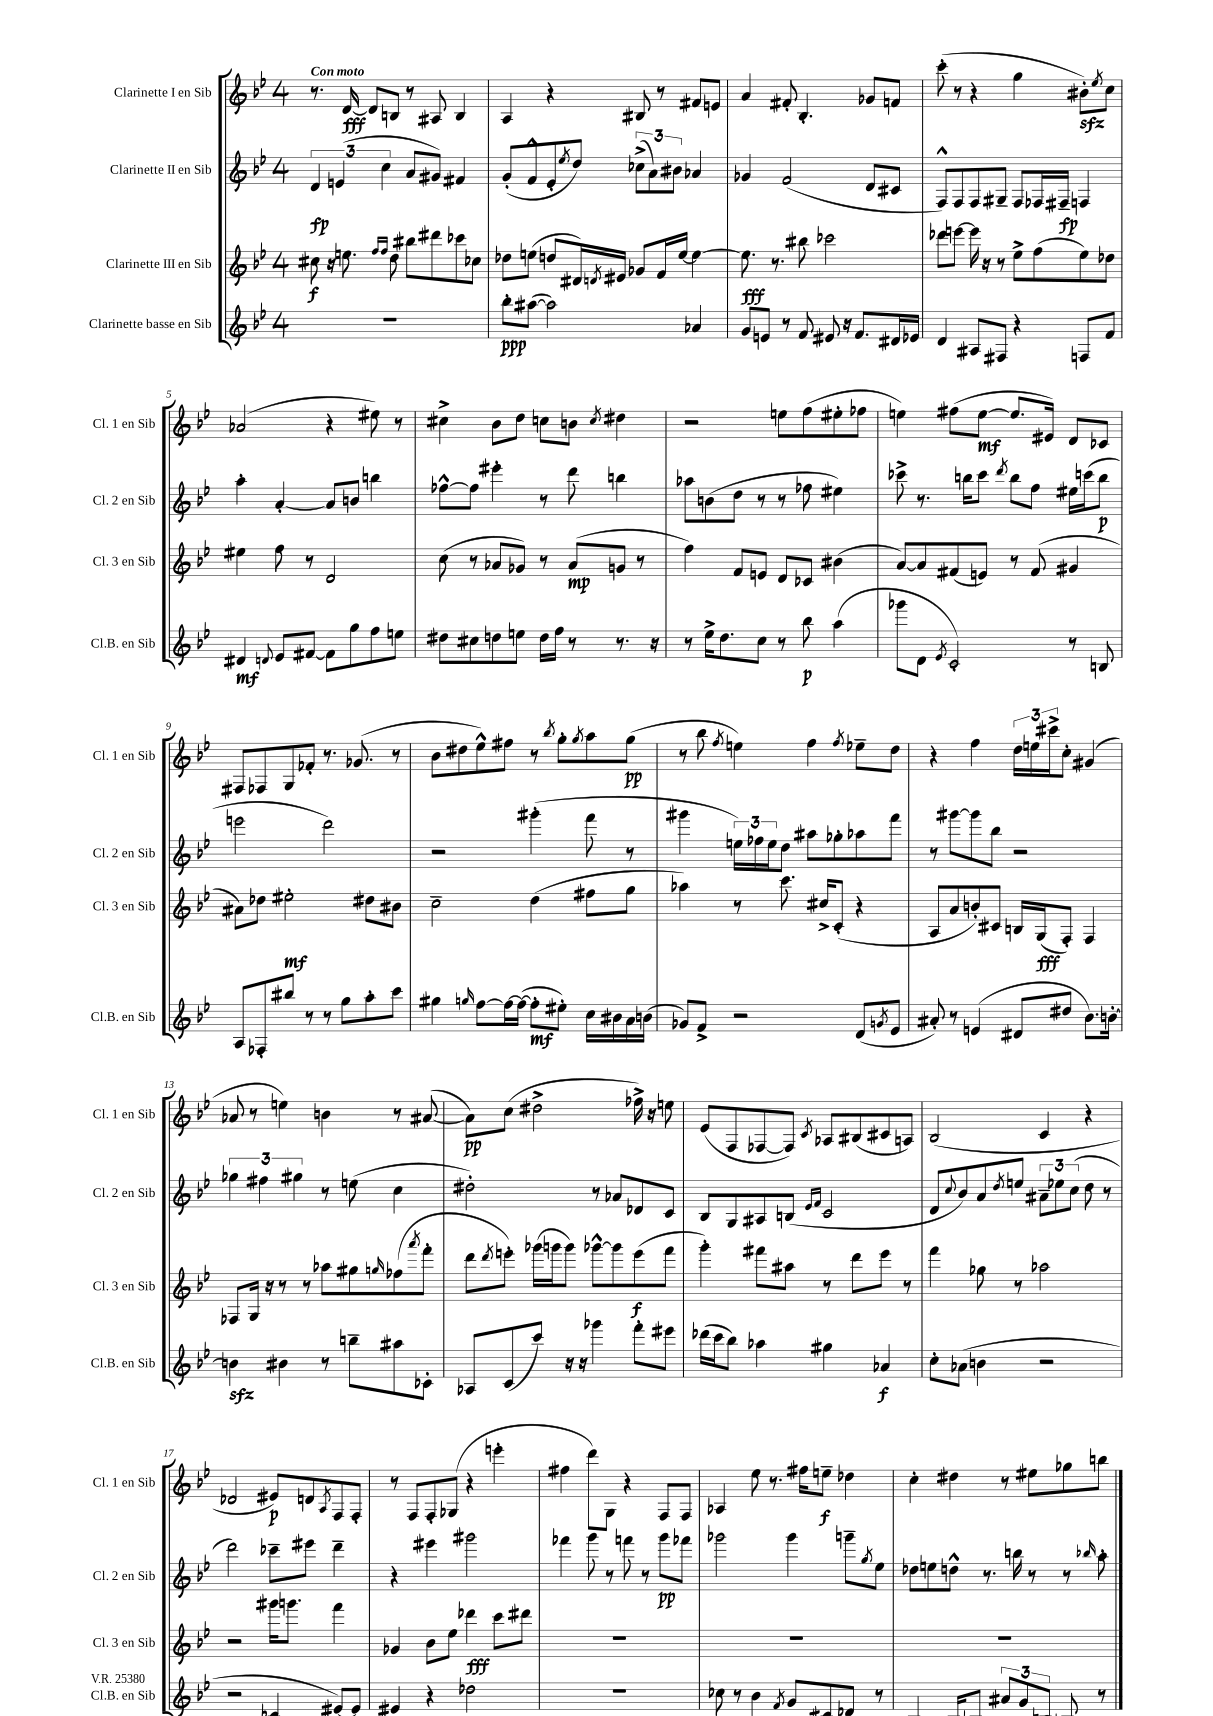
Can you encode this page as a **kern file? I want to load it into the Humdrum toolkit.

**kern	**kern	**kern	**kern
*staff4	*staff3	*staff2	*staff1
*clefG2	*clefG2	*clefG2	*clefG2
*k[b-e-]	*k[b-e-]	*k[b-e-]	*k[b-e-]
*M4/4	*M4/4	*M4/4	*M4/4
1r	8cc#	6d	8.r
.	16r	.	.
.	.	(6e	.
.	8.ee	.	[16d
.	.	.	8d]
.	.	6cc	.
.	16qqff	.	.
.	16qqff	.	.
.	8dd	.	8B
.	8bb#	8a	8r
.	8ddd#	8g#)	8A#
.	8ccc-	4f#	4B
.	8cc-	.	.
=	=	=	=
8bb-'	8dd-	(8g'	4A
([8aa#	(8ee	8f^^	.
2aa#])	8dd	8e-'	4r
.	.	8qee-	.
.	16d#)	8dd)	.
.	8qd	.	.
.	16e#	.	.
.	8g-	(12cc-^	8B#
.	.	12a)	.
.	16f	.	8r
.	.	12b#	.
.	[16ee	.	.
4a-	4ee_	4a-	8f#
.	.	.	8e
=	=	=	=
8g	8.ee]	4g-	4a
8e	.	.	.
.	8.r	.	.
8r	.	(2f	8f#'
8f	8bb#	.	4.B-'
8e#	2ccc-	.	.
16r	.	.	.
8.f	.	.	.
.	.	8d	8g-
16d#	.	8c#	8f
16e-	.	.	.
=	=	=	=
4d	8ddd-	8F^^)	(8ccc'
.	[8eee	8F	8r
8A#	16eee]	8F	4r
.	16r	.	.
8F#	8r	8G#~	.
4r	8ee-^	8F	4gg
.	(8ff	16F-	.
.	.	16F#~	.
8F	8ee-)	4F	8b#')
.	.	.	8qee-
8f	8dd-	.	8cc
=	=	=	=
4d#	4ee#	4aa'	(2a-
8qqd	.	.	.
8e-	8ff	[4a'	.
[8f#	8r	.	.
8f#]	2d	8a]	4r
8gg	.	8b	.
8ff	.	4bb	8ee#)
8ee	.	.	8r
=	=	=	=
8dd#	(8cc	[8ff-^^	4cc#^
8cc#	8r	8ff-]	.
8dd	8a-	4eee#'	8b-
8ee	8g-)	.	8dd
16dd	8r	8r	8cc
16ff	.	.	.
8r	(8a-	8ddd	8b
.	.	.	8qcc
8.r	8g	4bb	4dd#
.	8r	.	.
16r	.	.	.
=	=	=	=
8r	4ff)	8aa-	2r
16ee-^	.	(8b	.
8.dd	.	.	.
.	8f	8dd	.
8cc	8e	8r	.
8r	8d	8r	8ee
8bb-	8c-	8ff-	(8ff
(4aa	(4b#	4ee#)	8ee#'
.	.	.	8ff-
=	=	=	=
8ggg-	[8a)	8ccc-^	4ee)
8d	8a]	8.r	.
8qe-	.	.	.
2c')	(8f#	.	(8ff#
.	.	16bb	.
.	8e)	8ccc-	[8ee
.	.	8qddd	.
.	8r	8bb	8.ee]
.	(8f#	8ff	.
.	.	.	16e#)
8r	4g#	16ee#	8d
.	.	(16ccc	.
8B	.	8bb	8c-
=	=	=	=
8A	8a#)	2eee	8F#
8F-'	8dd-	.	8F-
8bb#	2ee#'	.	8G
8r	.	.	8f-'
8r	.	2ddd)	8.r
8gg	.	.	.
.	.	.	(8.g-
8aa'	8dd#	.	.
8ccc	8b#	.	8r
=	=	=	=
4gg#	2cc~	2r	8b-
.	.	.	8dd#
16qqgg	.	.	.
[8ff	.	.	8ee-^^)
16ff_	.	.	8ff#
(16ff_	.	.	.
8ff']	(4dd	(4ggg#'	8r
.	.	.	8qbb-
8ee#')	.	.	8gg'
.	.	.	8qgg
16cc	8ff#	8fff	8aa
16b#	.	.	.
16a	8gg	8r	(8gg
(16b	.	.	.
=	=	=	=
8g-)	4aa-)	4ggg#	8r
8f^	.	.	8bb-
.	.	.	8qff
2r	8r	24ee)	4ee)
.	.	24ff-	.
.	.	24ee	.
.	8.ccc	8dd	.
.	.	8aa#	4ff
.	16cc#^	.	.
.	(8c'	8gg-'	.
.	.	.	8qff
(8d	4r	8aa-	8ee-~
8qg	.	.	.
8e-	.	8fff	8dd
=	=	=	=
8a#')	8A	8r	4r
8r	8a	[8ggg#	.
(4e	8b')	8ggg#]	4ff
.	8c#	8bb-	.
8d#	16B	2r	24dd
.	.	.	24ee
.	(16G	.	.
.	.	.	24ccc#^
8dd#	8F')	.	8cc'
8.b-)	4F	.	(4g#
[16b'	.	.	.
=	=	=	=
4b]	8F-	6gg-	8a-
.	16G	.	8r
.	.	6ff#	.
.	16r	.	.
4b#	8r	.	4ee)
.	.	6gg#	.
.	8r	.	.
8r	8aa-	8r	4b
8bb~	8gg#	(8ee	.
.	16qqgg	.	.
8aa#	(8ff-	4cc	8r
.	8qaaa	.	.
8c-'	8fff'	.	([8a#
=	=	=	=
8A-	8ddd	2dd#')	8a#])
.	8qddd	.	.
(8c	8eee')	.	(8cc
8ccc)	(16ggg-	.	2dd#^
.	16ggg	.	.
16r	8ggg)	.	.
16r	.	.	.
4ggg-	[8ggg-^^	8r	.
.	8ggg-]	8a-	.
8fff'	(8eee	8d-	16ff-^)
.	.	.	16r
8eee#	8fff	8c	8ee
=	=	=	=
(16ddd-	4ggg')	8B-	(8e-
16ccc	.	.	.
8bb-)	.	8G	8F
4aa-	8fff#	8A#	[8F-
.	8aa#	(8B	8F-])
.	.	16qqe-	.
.	.	16qqf	8qc
4gg#	8r	2c	8A-
.	8ddd	.	(8B#
4a-	8eee-	.	8c#
.	8r	.	8A)
=	=	=	=
8cc'	4fff	8d	(2B-
.	.	8qqcc	.
(8a-	.	8b-)	.
4b	8gg-	8a	.
.	.	8qdd	.
.	8r	8ee	.
2r	2aa-	12a#~	4c
.	.	12ee-	.
.	.	(12cc	.
.	.	8dd	4r
.	.	8r	.
=	=	=	=
2r	2r	2ddd)	2d-
4c-	16ggg#	8ccc-~	8e#)
.	8.ggg	.	.
.	.	8eee#	8d
.	.	.	8qA
[8e#)	4fff	4ddd~	8F
8e#]	.	.	8F'
=	=	=	=
4e#	4g-	4r	8r
.	.	.	8F
4r	8b-	4eee#	8F'
.	8ee-	.	(8G-
2dd-	4ddd-	2ggg#	4r
.	8ccc	.	4eee'
.	8ddd#	.	.
=	=	=	=
1r	1r	4fff-	4ff#
.	.	8ggg	8ddd)
.	.	8r	8G
.	.	8fff	4r
.	.	8r	.
.	.	8ggg	8F
.	.	8fff-	8F
=	=	=	=
8cc-	1r	2ggg-	4A-
8r	.	.	.
4b-	.	.	8ee-
.	.	.	8.r
8qf	.	.	.
8g	.	4ggg-	.
.	.	.	16ff#
8c#	.	.	8ee~
8d-	.	8ggg~	4dd-
.	.	8qgg	.
8r	.	8ee-	.
=	=	=	=
4F-	1r	8dd-	4cc'
.	.	8ee	.
16G	.	8dd^^	4dd#
8.A-	.	.	.
.	.	8.r	.
12a#	.	.	8r
.	.	16bb	.
12g	.	.	.
.	.	8r	8ee#
12B	.	.	.
8G-	.	8r	8gg-
.	.	16qqbb-	.
8r	.	8aa'	8bb
==	==	==	==
*-	*-	*-	*-
